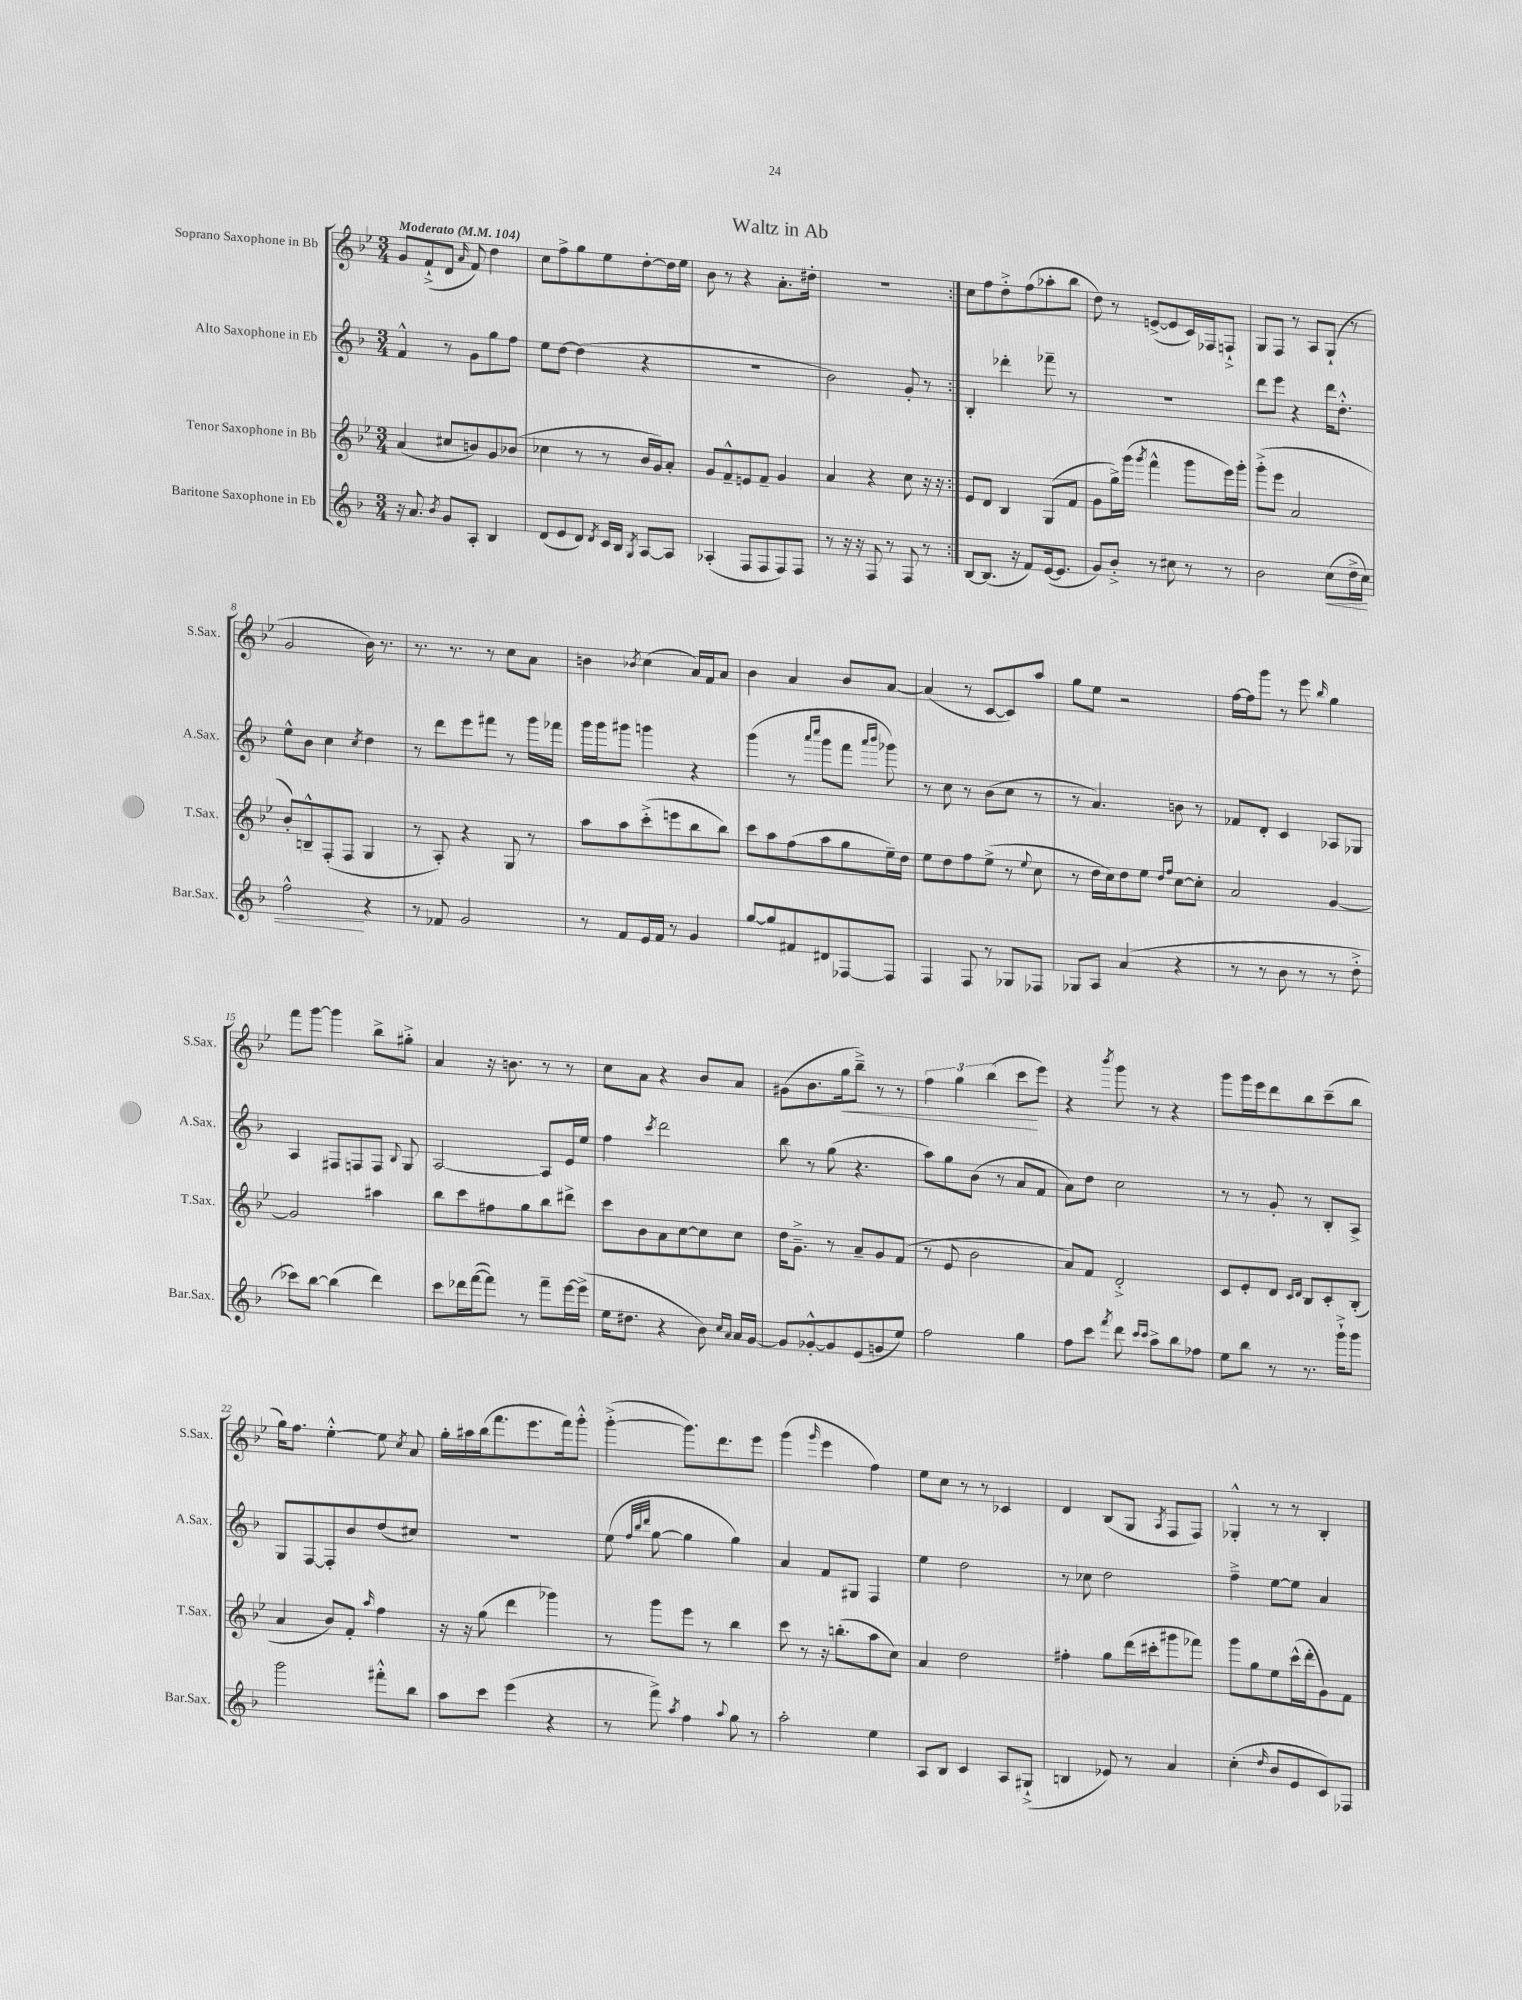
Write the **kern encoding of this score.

**kern	**dynam	**kern	**kern	**kern	**dynam
*part4	*part4	*part3	*part2	*part1	*part1
*staff4	*staff4	*staff3	*staff2	*staff1	*staff1
*I"Baritone Saxophone in Eb	*	*I"Tenor Saxophone in Bb	*I"Alto Saxophone in Eb	*I"Soprano Saxophone in Bb	*
*I'Bar.Sax.	*	*I'T.Sax.	*I'A.Sax.	*I'S.Sax.	*
*clefG2	*	*clefG2	*clefG2	*clefG2	*
*k[b-]	*	*k[b-e-]	*k[b-]	*k[b-e-]	*
*M3/4	*	*M3/4	*M3/4	*M3/4	*
*MM104	*	*MM104	*MM104	*MM104	*
=1	=1	=1	=1	=1	=1
!	!	!	!	!LO:TX:a:B:t=Moderato	!
16r	.	(4a/	4f^^/	8g/L	.
8.a/	.	.	.	.	.
.	.	.	.	(8f`^/	.
8qb-/	.	.	.	.	.
8g/L	.	8cc#X/L	8r	8d/J	.
.	.	.	.	16qqa/	.
8A'/J	.	8bn/)	8g\L	8f/)	.
4B-/	.	8g/	8gg\	4dd\	.
.	.	(8b-X/J	8ff\J	.	.
=2	=2	=2	=2	=2	=2
(8d/L	.	4cc-X\	8ee\L	8cc\L	.
8e/	.	.	[8dd\J	8ff^\	.
8d/J)	.	8r	(4dd\]	8gg\	.
8qd/	.	.	.	.	.
16c/LL	.	8r	.	8ee-\	.
16B-/JJ	.	.	.	.	.
8qG/	.	.	.	.	.
[8A/L	.	16b-/LL	4r	[8dd'\	.
.	.	16g/J)	.	.	.
8A/J]	.	8a'/J	.	16dd\L]	.
.	.	.	.	16ee-\JJ	.
=3	=3	=3	=3	=3	=3
(4A-X'/	.	8g/L	2.r	8b-\	.
.	.	8f~^^/	.	8r	.
8F/L	.	8en/	.	4r	.
8F/	.	8f~/J	.	.	.
8F/)	.	4g/	.	8.a'\L	.
8F/J	.	.	.	.	.
.	.	.	.	16dd#X'\Jk	.
=4	=4	=4	=4	=4	=4
8r	.	4a/	2b-\)	2.r	.
16r	.	.	.	.	.
16r	.	.	.	.	.
8F/	.	4r	.	.	.
8r	.	.	.	.	.
8F/	.	8cc\	8g'/	.	.
8r	.	16r	8r	.	.
.	.	16r	.	.	.
=5:|!	=5:|!	=5:|!	=5:|!	=5:|!	=5:|!
[8B-/L	.	8e-/L	4B-'/	8cc\L	.
(8.B-/J]	.	8d/J	.	8ff\	.
.	.	4B-/	4ddd-X'\	8dd'^\	.
16r	.	.	.	.	.
8f/L)	.	.	.	(8ff\	.
([16e/k	.	(8G/L	8fff-X~\	8aa-X'\	.
8.e/J]	.	.	.	.	.
.	.	8f/J	8r	8bb-\J	.
=6	=6	=6	=6	=6	=6
8g/L)	.	8g\L	2.r	8dd\)	.
8b-'^/J	.	16gg^\L)	.	8r	.
.	.	(16ggg\JJ	.	.	.
.	.	8qggg/	.	.	.
8r	.	4fff^^\	.	([8en^/L	.
8cc#X\	.	.	.	8e/]	.
8r	.	8ggg\L	.	16c/L)	.
.	.	.	.	16F-X/J	.
8r	.	16eee-\L)	.	8Fn`^/J	.
.	.	16ggg'\JJ	.	.	.
=7	=7	=7	=7	=7	=7
2b-\	.	(8ggg'^\L	8ddd\L	8G/L	.
.	.	8eee-\J	8eee\J	8F/J	.
.	.	2a/	4r	8r	.
.	.	.	.	8A/L	.
!	!LO:HP:b	!	!	!	!
(8cc\L	<	.	16ddd\KL	(8G`/J	.
.	.	.	8.dd'^^\J	.	.
16dd^\L	.	.	.	8r	.
16cc\JJ)	.	.	.	.	.
!!LO:LB:g=z
=8	=8	=8	=8	=8	=8
2ff^^\	.	8b-'/L)	8ee^^\L	2g/	.
.	.	8Bn~^^/	8b-\J	.	.
.	.	(8F'/	4cc\	.	.
.	.	8F/J	.	.	.
.	.	.	8qcc/	.	.
4r	[	4G/	4dd\	16b-\)	.
.	.	.	.	8.r	.
=9	=9	=9	=9	=9	=9
8r	.	8r	8r	8.r	.
8f-X/	.	8A'/)	8ddd\L	.	.
.	.	.	.	8.r	.
2g/	.	4r	8eee\	.	.
.	.	.	8fff#X\J	8r	.
.	.	8G/	8r	8cc\L	.
.	.	8r	16ggg\LL	8a\J	.
.	.	.	16fff-X\JJ	.	.
=10	=10	=10	=10	=10	=10
8r	.	8aa\L	16ggg\LL	4bn\	.
.	.	.	16ggg\J	.	.
8f/L	.	8aa\	8ggg#X\J	.	.
.	.	.	.	8qb-X/	.
16e/L	.	(8ccc'^\	4gggn\	(4cc\	.
16f/JJ	.	.	.	.	.
8r	.	8eeen\	.	.	.
4g/	.	8bb-\	4r	16a/LL)	.
.	.	.	.	16f/J	.
.	.	8bb-\J)	.	8a/J	.
=11	=11	=11	=11	=11	=11
[8gg/L	.	8ccc\L	(4ggg\	4b-\	.
8gg/]	.	8aa\	.	.	.
8f#X/	.	(8ff\	8r	4a/	.
.	.	.	16qqaaa/LL	.	.
.	.	.	16qqcccc/JJ	.	.
8d#X/	.	8aa\	8ggg\L	.	.
[8F-X/	.	8gg\	8fff\J	8b-/L	.
.	.	.	16qqaaa/LL	.	.
.	.	.	16qqbbb-/JJ	.	.
8F-/J]	.	16ee-~\L)	8ggg-X\)	[8a/J	.
.	.	16dd\JJ	.	.	.
=12	=12	=12	=12	=12	=12
4F/	.	8ee-\L	8r	(4a/]	.
.	.	8dd\	8cc\	.	.
8F/	.	8ff\	8r	8r	.
8r	.	(8ee-^\J	(8b-\L	[8c/L	.
8G-X/L	.	8r	8cc\J	8c/])	.
.	.	8qqee-/	.	.	.
8F-X/J	.	8cc\	8r	8aa/J	.
=13	=13	=13	=13	=13	=13
8G-X/L	.	8r	8r	8gg\L	.
8A/J	.	16dd\LL	4.a/)	8ee-\J	.
.	.	16cc\J)	.	.	.
(4a/	.	8dd\	.	2r	.
.	.	8ee-\J	.	.	.
.	.	16qqdd/LL	.	.	.
.	.	16qqff/JJ	.	.	.
4r	.	[8cc\L	8bn\	.	.
.	.	8cc'\J]	8r	.	.
=14	=14	=14	=14	=14	=14
8r	.	2a/	8f-X/L	[16ff\LL	.
.	.	.	.	16ff\J]	.
8r	.	.	8d'/J	8ggg\J	.
8b-\	.	.	4c/	8r	.
8r	.	.	.	8eee-\	.
.	.	.	.	16qqbb-/	.
8r	.	[4g/	8A-X/L	4gg\	.
8dd'^\	.	.	8G-X/J	.	.
!!LO:LB:g=z
=15	=15	=15	=15	=15	=15
8ccc-X\L)	.	2g/]	4A/	8fff\L	.
[8bb-\J	.	.	.	[8ggg\J	.
(4bb-\]	.	.	8F#X/L	4ggg\]	.
.	.	.	8Fn/	.	.
4ddd\)	.	4aa#X\	8F/J	8bb-^\L	.
.	.	.	8qqB-/	.	.
.	.	.	8G/	8gg#X'^\J	.
=16	=16	=16	=16	=16	=16
8ccc\L	.	8bb-\L	[2A/	4a/	.
16ddd-X\L	.	8ccc\	.	.	.
([16fff\J	.	.	.	.	.
8fff\J])	.	8ff#X\	.	16r	.
.	.	.	.	8.bn\	.
8r	.	8gg\	.	.	.
8fff~\L	.	8bb-\	8A/L]	8r	.
[16eee\L	.	8ddd#X^\J	16e/L	8r	.
(16eee^\JJ]	.	.	16ee/JJ	.	.
=17	=17	=17	=17	=17	=17
16ee\KL	.	8ccc\L	4ff\	8cc\L	.
8.dd#X\J	.	.	.	.	.
.	.	8b-\	.	8a\J	.
.	.	.	8qccc/	.	.
4r	.	8a\	2ddd\	4r	.
.	.	[8cc\	.	.	.
8b-\)	.	8cc\]	.	8b-/L	.
16qqcc/LL	.	.	.	.	.
16qqa/JJ	.	.	.	.	.
16a/LL	.	8cc\J	.	8a/J	.
[16g/JJ	.	.	.	.	.
=18	=18	=18	=18	=18	=18
8g/L]	.	16dd\KL	8bb-\	(8g#X\L	.
.	.	8.g~^\J	.	.	.
[8g-X'^^/	.	.	8r	8.b-\	.
8g-/]	.	8r	(8gg\	.	.
!	!	!	!	!	!LO:HP:b
.	.	.	.	16gg\k	<
(8e/	.	8a~/L	4.r	8bb-~^\J)	.
8gn/	.	8g/	.	8r	.
8ee/J)	.	(8f/J	.	8r	.
=19	=19	=19	=19	=19	=19
2ff\	.	8r	8aa\L)	6ff\	.
.	.	8e-/	8gg\	.	.
.	.	.	.	6gg\	.
.	.	2b-\	(8b-\J	.	.
.	.	.	.	(6bb-\	.
.	.	.	8r	.	.
4gg\	.	.	8a/L	8ccc\L	.
.	.	.	8f/J	8eee-\J)	[
=20	=20	=20	=20	=20	=20
8ff\L	.	8a/L)	8a\L)	4r	.
8ccc\J	.	8f/J	8dd\J	.	.
8qfff/	.	.	.	8qbbb-/	.
8ddd\	.	2d'^/	2cc\	8ggg\	.
16qqccc/LL	.	.	.	.	.
16qqccc/JJ	.	.	.	.	.
8aa^\L	.	.	.	8r	.
8bb-\	.	.	.	4r	.
8ff-X\J	.	.	.	.	.
=21	=21	=21	=21	=21	=21
8ee\L	.	8c/L	8r	8ggg\L	.
8bb-\J	.	8e-'/	8r	16ggg\L	.
.	.	.	.	16eee-\J	.
8r	.	8d/J	8g'/	8ddd\	.
.	.	16qqc/LL	.	.	.
.	.	16qqd/JJ	.	.	.
8.r	.	8B-/L	8r	8bb-\	.
.	.	8c'/	8B-'/L	(8ccc~\	.
16ggg`^\KL	.	.	.	.	.
8ggg\J	.	(8B-'/J	8A^/J	8bb-\J	.
!!LO:LB:g=z
=22	=22	=22	=22	=22	=22
2ggg\	.	4a/	8G/L	16gg\KL)	.
.	.	.	.	8.ff\J	.
.	.	.	[8F/	.	.
.	.	8b-/L)	8F'/]	[4ee-'^^\	.
.	.	8f'/J	8b-/	.	.
.	.	16qqaa/	.	.	.
8fff#X'^^\L	.	4ff\	(8dd/	8ee-\]	.
.	.	.	.	8qcc/	.
8bb-\J	.	.	8cc#X/J)	8a/	.
=23	=23	=23	=23	=23	=23
8aa\L	.	16r	2.r	16gg'\LL	.
.	.	16r	.	16aa#X\	.
8ccc\J	.	(8gg\	.	(16bb-\J	.
.	.	.	.	8.fff\	.
(4eee\	.	4ddd\	.	.	.
.	.	.	.	8.eee-\	.
4r	.	4ggg-X\)	.	.	.
.	.	.	.	16fff\k)	.
.	.	.	.	8ggg'^^\J	.
=24	=24	=24	=24	=24	=24
8r	.	8r	(8ee\	([4ggg'^\	.
.	.	.	32qqff/LLL	.	.
.	.	.	32qqbb-/	.	.
.	.	.	32qqddd/JJJ	.	.
8fff^\)	.	8ggg\L	[8gg\	.	.
8qaa/	.	.	.	.	.
4ff\	.	8eee-\J	4gg\]	8.ggg\L])	.
.	.	8r	.	.	.
.	.	.	.	8.ddd\	.
8qqaa/	.	.	.	.	.
8gg\	.	4bb-\	4gg\)	.	.
8r	.	.	.	8eee-\J	.
=25	=25	=25	=25	=25	=25
2aa'\	.	8ccc\	4a/	(4ggg\	.
.	.	8r	.	.	.
.	.	.	.	16qqggg/	.
.	.	16r	8f/L	4eee-\	.
.	.	(8.bbn'\L	.	.	.
.	.	.	8G#X/J	.	.
4ee\	.	8aa\	4F/	4ff\)	.
.	.	8cc\J)	.	.	.
=26	=26	=26	=26	=26	=26
8A/L	.	4a/	4ee\	8ee-\L	.
8B-/J	.	.	.	8cc\J	.
4c/	.	2dd\	2dd\	8r	.
.	.	.	.	8r	.
8A/L	.	.	.	4c-X/	.
(8G#X`^/J	.	.	.	.	.
=27	=27	=27	=27	=27	=27
4Bn/	.	4ff#X'\	8r	4d/	.
.	.	.	8cc-X\	.	.
8e-X/)	.	8gg\L	2dd\	(8B-/L	.
8r	.	(16ddd\L	.	8G/J	.
.	.	16ccc#X'\J	.	.	.
.	.	.	.	8qA/	.
4a/	.	8ggg#X\	.	8F/L	.
.	.	8fff-X\J)	.	8F/J)	.
=28	=28	=28	=28	=28	=28
(4cc'\	.	8ggg\L	4ff~^\	4G-X'^^/	.
.	.	8gg\	.	.	.
16qqdd/	.	.	.	.	.
8b-/L	.	8ee-\	[8ee\L	8r	.
8e/	.	(16ccc^^\L	8ee\J]	8r	.
.	.	16ddd'\J	.	.	.
8c/)	.	8g\)	4a/	4B-'/	.
8F-X/J	.	8f\J	.	.	.
==	==	==	==	==	==
*-	*-	*-	*-	*-	*-
